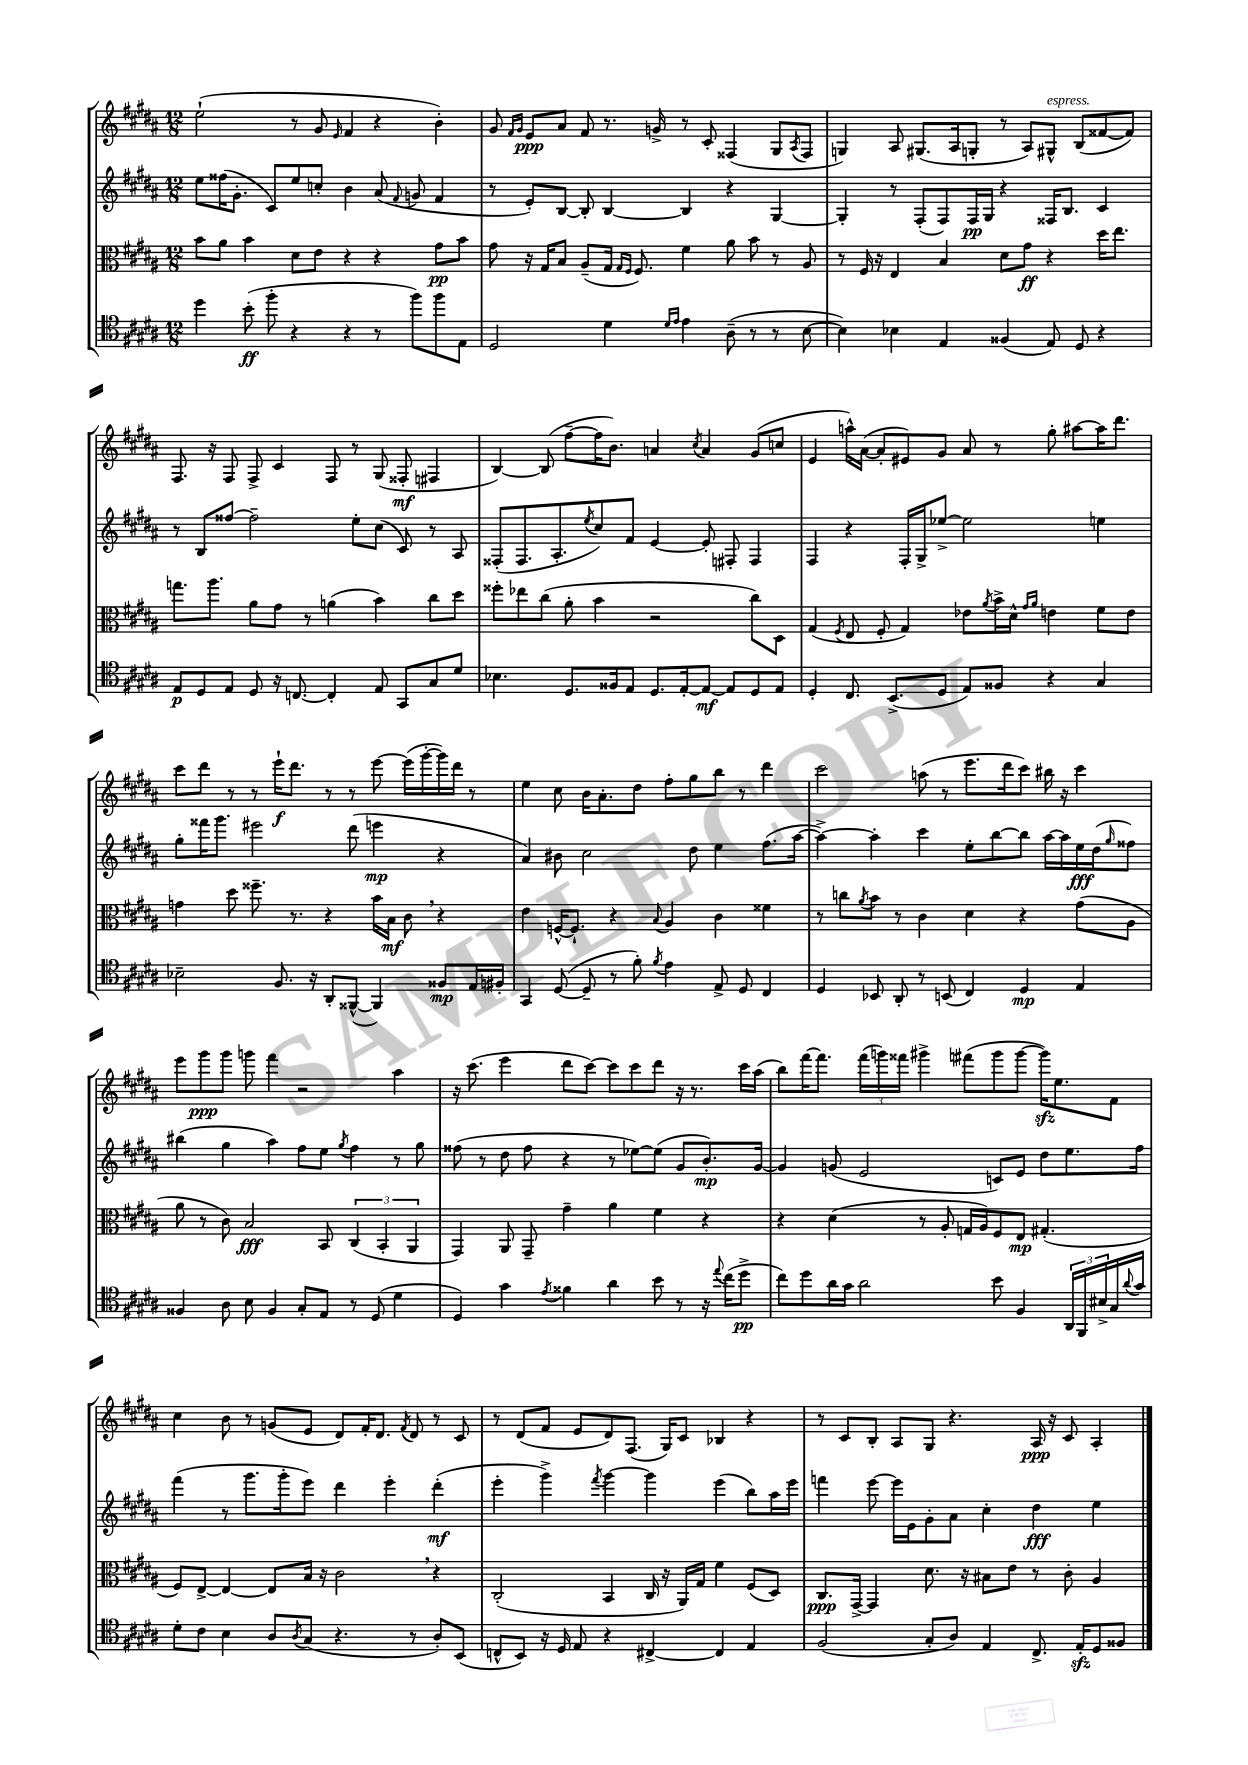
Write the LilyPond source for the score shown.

<<
\new StaffGroup <<
\new Staff = "s0" {
    \clef treble \key b \major \numericTimeSignature \time 12/8
    e''2-!( r8 gis'8 \grace { e'16 } fis'4 r4 b'4-.) |
    gis'8 \grace { fis'16 gis'16 } e'8\ppp ais'8 fis'8 r8. g'16-> r8 cis'8-. fisis4( gis8 \acciaccatura { ais8 } fisis8 |
    g4) ais8 gis8.( ais16 g8-. r8 ais8) gis8-^^\markup { \italic "espress." } b8( fisis'8~ fisis'8) |
    fis8. r16 fis8 fis8-> cis'4 fis8 r8 gis8( fisis8-.\mf fis4 |
    b4~) b8( fis''8~-- fis''16 b'8.) a'4 \acciaccatura { cis''8 } a'4 gis'8( c''8 |
    e'4 a''16-^) ais'16~( ais'8-. eis'8) gis'8 ais'8 r8 gis''8-. ais''8~ ais''16 dis'''8. |
    cis'''8 dis'''8 r8 r8 e'''16-!\f dis'''8. r8 r8 e'''8~ e'''16( gis'''16~-. gis'''16) dis'''16 r8 |
    e''4 cis''8 b'16 ais'8.-. dis''8 fis''8-. gis''8 b''8 r8 dis'''4 |
    cis'''2 a''8( r8 e'''8. dis'''16 cis'''8) bis''16 r16 cis'''4 |
    e'''8 gis'''8\ppp gis'''8 g'''8 fis'''4 r2 ais''4 |
    r16 cis'''8.( e'''4 dis'''8 cis'''8~) cis'''8 cis'''8 dis'''8 r16 r8. cis'''16 ais''16( |
    b''8) fis'''16~ fis'''8. \tuplet 3/2 { fis'''16( g'''16) fisis'''16 } gis'''4-> fis'''8( gis'''8 gis'''8~ gis'''16\sfz) e''8. fis'8 |
    cis''4 b'8 r8 g'8( e'8 dis'8) fis'16-. dis'8. \acciaccatura { fis'8 } dis'8 r8 cis'8 |
    r8 dis'8( fis'8 e'8 dis'8) fis8.( gis16) cis'8 bes4 r4 |
    r8 cis'8 b8-. ais8 gis8 r4. ais16\ppp r16 cis'8 ais4-. \bar "|." |
}
\new Staff = "s1" {
    \clef treble \key b \major \numericTimeSignature \time 12/8
    e''8 fisis''16( gis'8.-. cis'8) e''8 c''8-. b'4 ais'8( \appoggiatura { fis'8 } g'8 fis'4 |
    r8 e'8-.) b8~ b8-. b4~ b4 r4 gis4~ |
    gis4-. r8 fis8-.( fis8) fis16\pp gis16 r4 fisis16 b8. cis'4 |
    r8 b8 fisis''8~ fisis''2-- e''8-. cis''8( cis'8) r8 ais8 |
    fisis8-.( fisis8. ais8.-. \acciaccatura { e''8 } cis''8) fis'8 e'4~ e'8-. fis8-. fis4 |
    fis4 r4 fis16-. gis16-> ees''8~-> ees''2 e''4 |
    gis''8-. fisis'''16 gis'''8. eis'''2 dis'''8( e'''4\mp r4 |
    ais'4) bis'8 cis''2 dis''8 e''4 fis''8.( ais''16~ |
    ais''4~->) ais''4-. cis'''4 e''8-. b''8~ b''8 ais''16~ ais''16 e''16\fff dis''16( \grace { gis''16 } fisis''8) |
    bis''4( gis''4 ais''4) fis''8 e''8 \acciaccatura { gis''8 } fis''4 r8 gis''8 |
    fisis''8( r8 dis''8 fisis''8 r4 r8 ees''8~) ees''8( gis'8 b'8.-.\mp) gis'16~ |
    gis'4 g'8( e'2 c'8) e'8 dis''8 e''8. fis''16 |
    fis'''4( r8 gis'''8. gis'''16-. e'''8) dis'''4 e'''4-. dis'''4-.\mf( |
    e'''4-. gis'''4->) \acciaccatura { fis'''8 } gis'''4~ gis'''4 e'''4( b''8) ais''16 e'''16 |
    f'''4 e'''8~ e'''16 e'16 gis'8-. ais'8 cis''4-. dis''4\fff e''4 \bar "|." |
}
\new Staff = "s2" {
    \clef alto \key b \major \numericTimeSignature \time 12/8
    b'8 ais'8 b'4 dis'8 e'8 r4 r4 gis'8\pp b'8 |
    gis'8 r16 gis16 b8 ais8--( gis16 \grace { gis16 fis16 } fis8.) fis'4 ais'8 b'8 r8 ais8 |
    r8 fis16 r16 e4 b4 dis'8 gis'8\ff r4 dis''16 e''8. |
    g''8. ais''8. ais'8 gis'8 r8 a'4( b'4) cis''8 dis''8 |
    fisis''8-. ees''8 cis''8( ais'8-. b'4 r2 cis''8) dis8 |
    gis4( \acciaccatura { fis8 } e8 fis8-. gis4) ees'8 \acciaccatura { ais'8 } b'16-> dis'16-^ \grace { gis'16 ais'16 } e'4 fis'8 e'8 |
    g'4 dis''8 fisis''8.-- r8. r4 b'16 b16\mf cis'8 \breathe r4 |
    e'4 f16~-^ f8.-! r4 \appoggiatura { b8 } ais4 cis'4 fisis'4 |
    r8 c''8 \acciaccatura { ais'8 } b'8 r8 cis'4 dis'4 r4 gis'8( ais8 |
    ais'8 r8 cis'8) b2\fff b,8 \tuplet 3/2 { cis4( b,4-. ais,4 } |
    gis,4) ais,8 gis,8-- gis'4-- ais'4 fis'4 r4 |
    r4 dis'4( r8 ais8-. g16 ais16) fis8 e8\mp gis4.-.( |
    fis8) e8~-> e4~ e8 b16 r16 cis'2 \breathe r4 |
    cis2-.( b,4 cis16 r16 ais,16) gis16 fis'4 fis8( dis8) |
    cis8.\ppp gis,16~-> gis,4 dis'8. r16 bis8 e'8 r8 cis'8-. ais4 \bar "|." |
}
\new Staff = "s3" {
    \clef tenor \key b \major \numericTimeSignature \time 12/8
    dis''4 b'8-.\ff( fis''8-. r4 r4 r8 fis''8) fis''8 e8 |
    dis2 dis'4 \grace { dis'16 e'16 } e'4 ais8--( r8 r8 b8~ |
    b4) bes4 e4 fisis4( e8) dis8 r4 |
    e8\p dis8 e8 dis8 r16 c8.~ c4-. e8 gis,8 gis8 dis'8 |
    bes4. dis8. fisis16 e8 dis8. e16~-. e8~\mf e8 dis8 e8 |
    dis4-. cis8. b,8.->( dis8 e8) fisis8 r4 gis4 |
    bes2-- fis8. r16 ais,8-. fisis,8~-^( fisis,4) fisis8\mp e16 fis16-. |
    gis,4 dis8~( dis8-- r8 fis'8-.) \acciaccatura { fis'8 } e'4 e8-> dis8 cis4 |
    dis4 bes,8 ais,8-. r8 b,8( cis4) dis4\mp e4 |
    fisis4 ais8 b8 fisis4 gis8-. e8 r8 dis8( dis'4 |
    dis4) gis'4 \acciaccatura { e'8 } fisis'4 ais'4 b'8 r8 r16 \appoggiatura { e''8 } cis''16( dis''8->\pp |
    cis''8) dis''8 ais'16 gis'16 ais'2 b'8 fis4 \tuplet 3/2 { ais,16 fis,16 bis16-> } gis16 \appoggiatura { ais'8 } gis'16 |
    dis'8-. cis'8 b4 ais8 \acciaccatura { ais8 } gis8( r4. r8 ais8-.) b,8( |
    c8-^ b,8) r16 dis16 e8 r4 cis4~-> cis4 e4 |
    fis2( gis8-. ais8) e4 cis8.-> e16-.\sfz dis8 fisis8 \bar "|." |
}
>>
>>
\layout { \context { \Score \remove "Bar_number_engraver" } }
